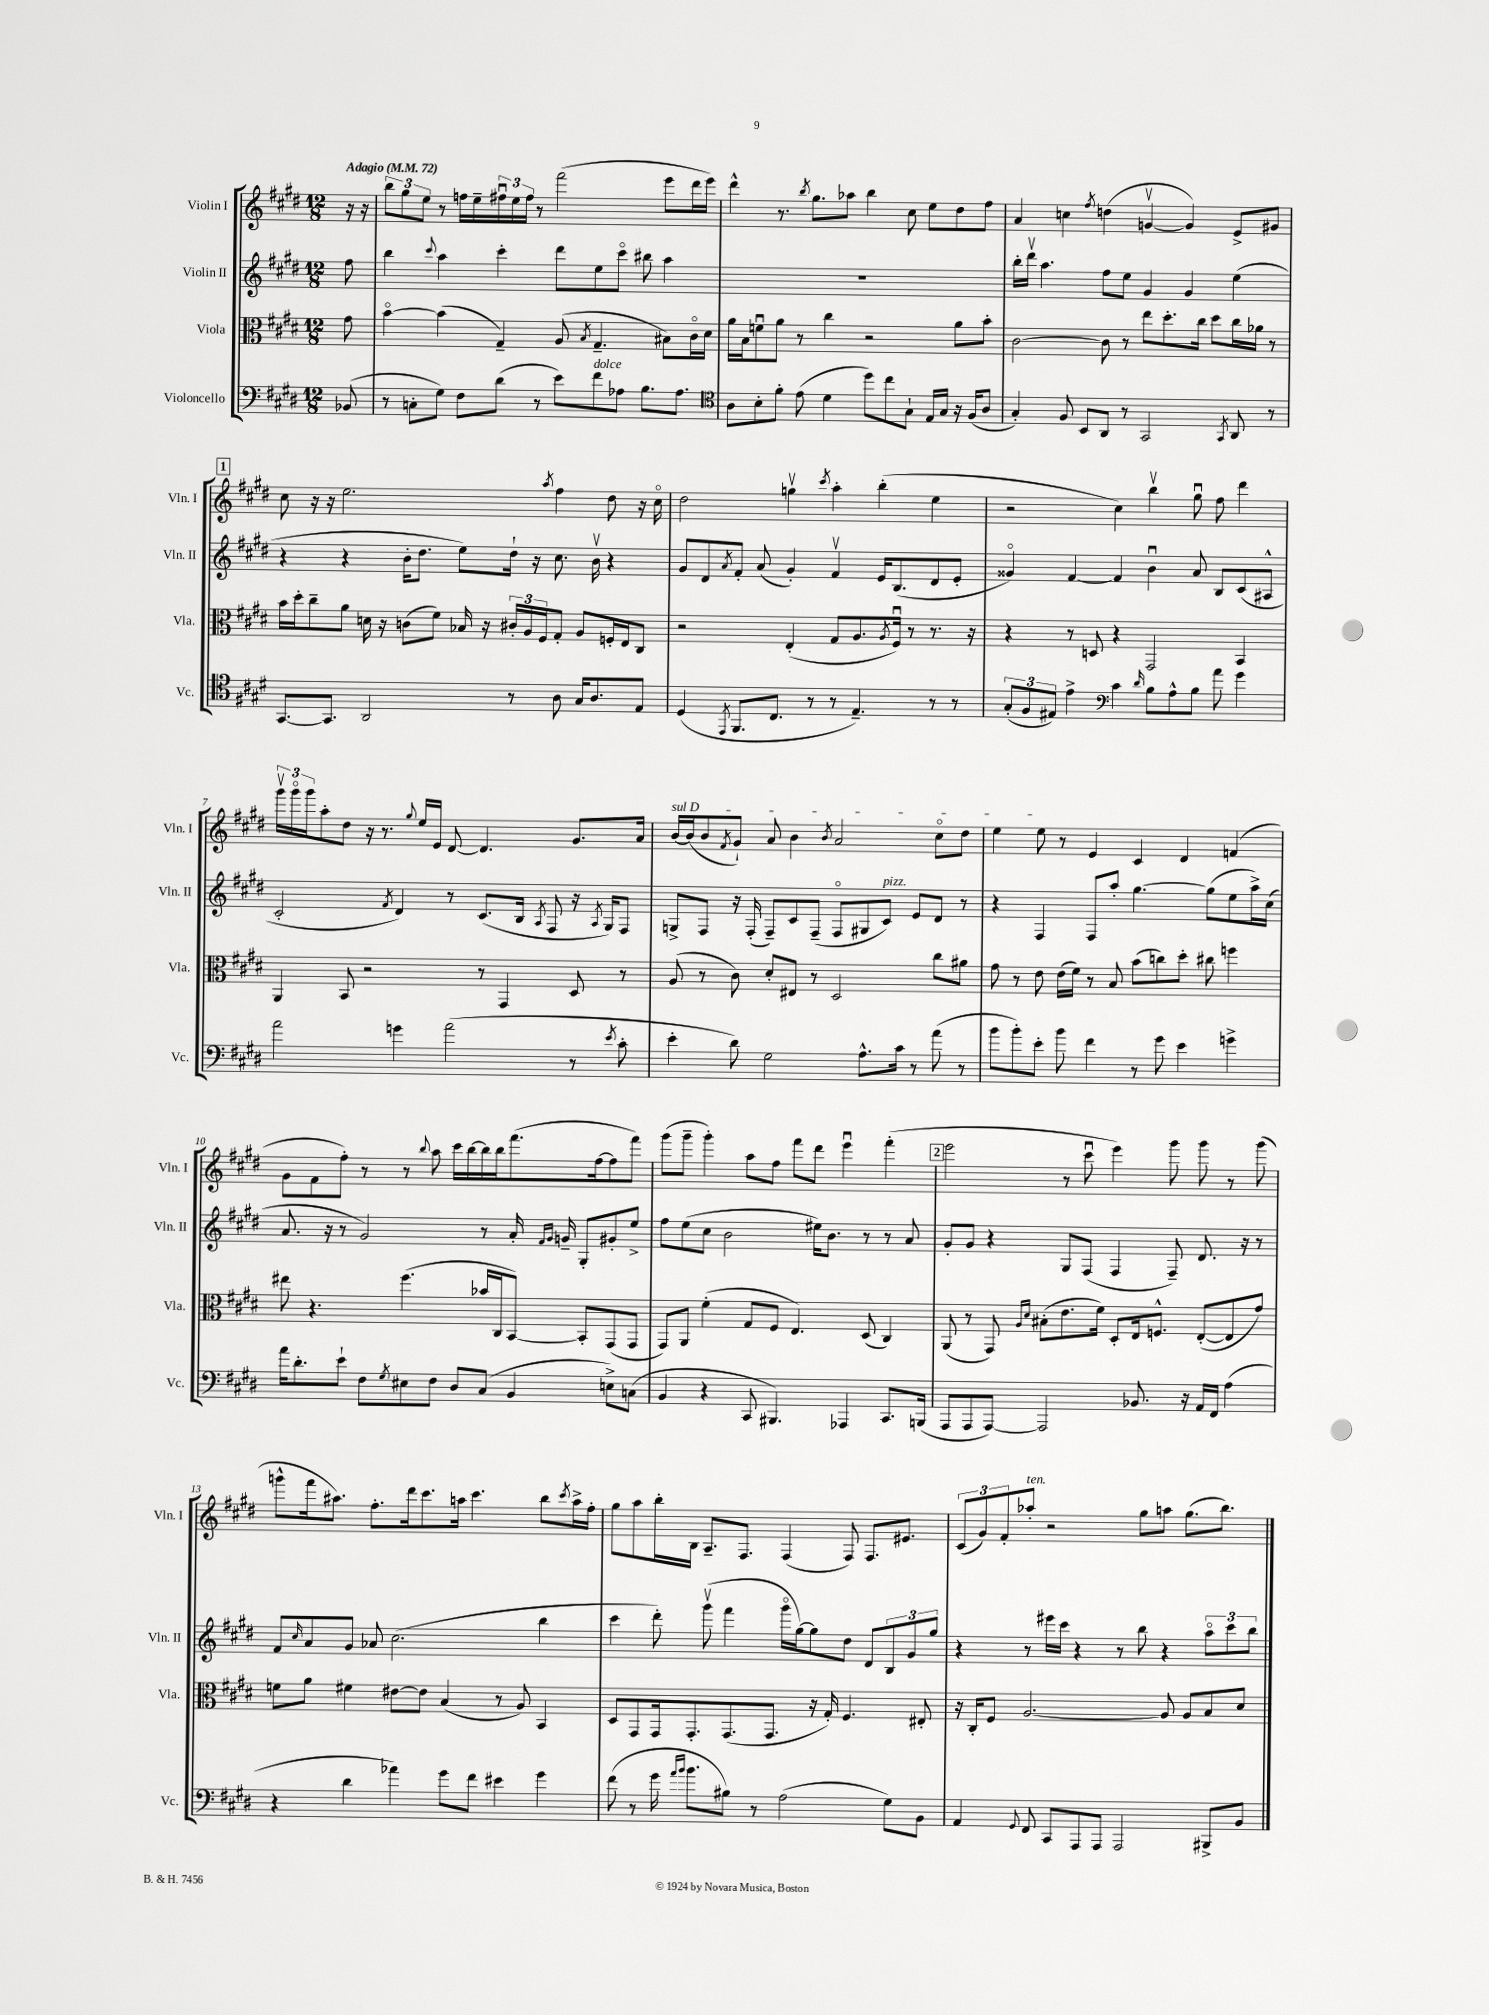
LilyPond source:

<<
\new StaffGroup <<
\new Staff = "s0" \with { instrumentName = "Violin I" shortInstrumentName = "Vln. I" } {
    \clef treble \key e \major \numericTimeSignature \time 12/8 \partial 8 \tempo "Adagio" 4 = 72
    r16 r16 |
    \tuplet 3/2 { b''8 gis''8 e''8 } r8 f''16 e''16-- \tuplet 3/2 { fis''16\downbow e''16 fis''16 } r8 fis'''2( e'''8 dis'''16 e'''16) |
    dis'''4-^ r8. \acciaccatura { b''8 } gis''8. aes''8 b''4 cis''8 e''8 dis''8 fis''8 |
    a'4 c''4 \acciaccatura { fis''8 } d''4( g'4~\upbow g'4) e'8-> gis'8 |
    \mark \markup { \box "1" } cis''8 r16 r16 e''2. \acciaccatura { a''8 } fis''4 dis''8 r16 cis''16\flageolet |
    dis''2 g''4\upbow \acciaccatura { cis'''8 } a''4-. b''4-.( e''4 |
    r2 cis''4) b''4\upbow gis''8\downbow fis''8 dis'''4 |
    \tuplet 3/2 { gis'''16\upbow gis'''16\flageolet gis'''16 } a''8-. dis''8 r16 r8. \appoggiatura { gis''8 } e''16 e'16 dis'8~ dis'4. gis'8. a'16 |
    \once \override TextSpanner.bound-details.left.text = \markup { \italic "sul D" } b'16~\startTextSpan b'16( b'8 \acciaccatura { fis'8 } gis'8-!) a'8 b'4 \acciaccatura { b'8 } a'2 cis''8\flageolet dis''8 |
    e''4 e''8\stopTextSpan r8 e'4 cis'4 dis'4 f'4( |
    gis'8 fis'8 fis''8-.) r8 r8 \appoggiatura { b''8 } a''8 cis'''16 b''16~ b''16 b''16 fis'''8.( fis''16~ fis''8 fis'''8) |
    gis'''8( gis'''8-- gis'''4-.) a''8 fis''8 fis'''8 dis'''8 e'''4\downbow fis'''4-.( |
    \mark \markup { \box "2" } e'''2 r8 cis'''8\downbow e'''4) gis'''8 gis'''8 r8 gis'''8( |
    g'''8-^ fis'''16 ais''8.) fis''8.-. dis'''16 cis'''8. a''16 cis'''4. b''8 \acciaccatura { cis'''8 } a''16-> fis''16-. |
    gis''8 a''8 b''16-. b16 a8.-- fis8. fis4( fis8) fis8. eis'8. |
    \tuplet 3/2 { cis'8( gis'8) fis'8-. } aes''8-.^\markup { \italic "ten." } r2 gis''8 a''8 gis''8.( b''8.) \bar "|." |
}
\new Staff = "s1" \with { instrumentName = "Violin II" shortInstrumentName = "Vln. II" } {
    \clef treble \key e \major \numericTimeSignature \time 12/8 \partial 8
    fis''8 |
    b''4 \appoggiatura { cis'''8 } a''4 cis'''4-. dis'''8 e''8 cis'''8\flageolet bis''8 a''4 |
    R1. |
    b''16-. dis'''16\upbow a''4. fis''8 e''8 gis'4 gis'4 e''4( |
    \mark \markup { \box "1" } r4 r4 b'16-. dis''8. e''8) dis''16-! r16 cis''8. b'16\upbow r4 |
    gis'8 dis'8 \acciaccatura { a'8 } fis'8-. a'8( gis'4-.) fis'4\upbow e'16 b8.( dis'8 e'8-. |
    gisis'4\flageolet) fis'4~ fis'4 b'4\downbow a'8 b8 cis'8( ais8-^ |
    cis'2-. \acciaccatura { fis'8 } dis'4) r8 cis'8.( b16 \acciaccatura { a8 } fis8 r16 \acciaccatura { a8 } gis16) fis8 |
    g8-> fis8 r16 fis16-.( fis8--) cis'8 fis8--( fis8\flageolet gis8 cis'8^\markup { \italic "pizz." }) e'8 dis'8 r8 |
    r4 fis4 fis8 a''8-. gis''4.~ gis''8( e''8 a''16->) cis''16( |
    a'8. r16 r8 gis'2) r8 a'16-. \grace { fis'16 gis'16 } g'16-- gis8-. gis'8-. e''8-> |
    fis''8 e''8( cis''8 b'2 eis''16) b'8. r8 r8 a'8 |
    \mark \markup { \box "2" } gis'8-. gis'8 r4 gis8 fis8( fis4 fis8--) dis'8. r16 r8 |
    fis'8 \grace { cis''16 } a'8 gis'8 aes'8 cis''2.( b''4 |
    cis'''4 dis'''8-.) gis'''8\upbow( fis'''4 gis'''16\flageolet gis''16~) gis''8 dis''8 dis'8 \tuplet 3/2 { b8 gis'8 gis''8 } |
    r4 r8 eis'''16 cis'''16 r4 r8 b''8 r4 \tuplet 3/2 { a''8\flageolet cis'''8 b''8 } \bar "|." |
}
\new Staff = "s2" \with { instrumentName = "Viola" shortInstrumentName = "Vla." } {
    \clef alto \key e \major \numericTimeSignature \time 12/8 \partial 8
    gis'8 |
    b'4~\flageolet b'4( gis4--) a8( \acciaccatura { b8 } gis4.-- bis8) cis'16\flageolet dis'16 |
    a'16 b16 f'8\downbow a'8 r8 cis''4 r2 a'8 b'8-. |
    cis'2~ cis'8 r8 e''8 dis''8.-. cis''16 dis''8 cis''16 aes'16 r8 |
    \mark \markup { \box "1" } b'16 dis''16-. cis''8-- a'8 d'16 r16 c'8( fis'8) bes16 r16 \tuplet 3/2 { cis'16-. a16 fis16 } gis8-. a8 f16-. e16 cis8 |
    r2 e4-.( gis8 a8. \acciaccatura { a8 } fis16\downbow) r8 r8. r16 |
    r4 r8 d8 r4 gis,2 b,4 |
    a,4 b,8 r2 r8 gis,4 dis8 r8 |
    a8( r8 cis'8) dis'8-. eis8 r8 dis2 cis''8 ais'8 |
    gis'8 r8 e'8 e'16( fis'16) r8 b8 b'8( c''8) dis''8-. cis''8 f''4 |
    eis''8 r4. fis''4.( bes'16 cis16 b,8~) b,8-. gis,8( gis,8 |
    gis,8) a,8 fis'4-.( gis8 fis8 e4.) dis8( cis4) |
    \mark \markup { \box "2" } a,8( r8 gis,8) \grace { a16 dis'16 } bis8-.( e'8. fis'16) dis8-. e16 f8.-^ e8~-.( e8 gis'8) |
    f'8 a'8 fis'4 eis'8~ eis'8 b4( r8 a8) b,4 |
    dis8 gis,8 gis,16 gis,8.-. gis,8.( gis,8. r16 gis16-.) fis4. eis8-. |
    r16 cis16-. fis8 a2.~ a8 a8 b8 dis'8 \bar "|." |
}
\new Staff = "s3" \with { instrumentName = "Violoncello" shortInstrumentName = "Vc." } {
    \clef bass \key e \major \numericTimeSignature \time 12/8 \partial 8
    bes,8( |
    r8 c8-. gis8) fis8 dis'8( r8 e'8) fis'8^\markup { \italic "dolce" } aes8 b8. aes8. |
    \clef tenor a8 b8-. fis'8-. e'8( dis'4 dis''8) cis''8 gis8-! e16 gis16 r16 fis16( a8 |
    gis4-.) fis8 b,8 a,8 r8 gis,2 \acciaccatura { gis,8 } a,8 r8 |
    \mark \markup { \box "1" } gis,8.~ gis,8. a,2 r8 a8 gis16 a8. e8 |
    dis4( \acciaccatura { e,8 } fis,8. cis8. r8 r8 e4.--) r8 r8 |
    \tuplet 3/2 { gis8-.( fis8 eis8) } e'4-> \clef bass cis'4 \grace { dis'16 } b8 a8-^ b8 a'8 gis'4 |
    a'2 g'4 a'2( r8 \acciaccatura { e'8 } cis'8-. |
    e'4-. dis'8) gis2 a8.-^ cis'16 r8 a'8( r8 |
    b'8 b'8-.) e'8-. b'8 fis'4 r8 gis'8 e'4 g'4-> |
    a'16 dis'8.-. e'8-! fis8 \acciaccatura { gis8 } eis8 fis8 dis8 cis8( b,4 e8->) c8( |
    b,4 r4 cis,8 bis,,4.) aes,,4 cis,8. b,,16( |
    \mark \markup { \box "2" } a,,8 a,,8 a,,8~) a,,2 bes,8. r16 a,16 fis,16 a4( |
    r4 dis'4 aes'4) gis'8 fis'8 eis'4 gis'4 |
    fis'8( r8 gis'16 \grace { a'16 b'16 } b'8. bis8) r8 a2( gis8) b,8 |
    a,4 \appoggiatura { gis,8 } fis,8 cis,8 a,,8 a,,8 a,,2 bis,,8-> b,8 \bar "|." |
}
>>
>>
